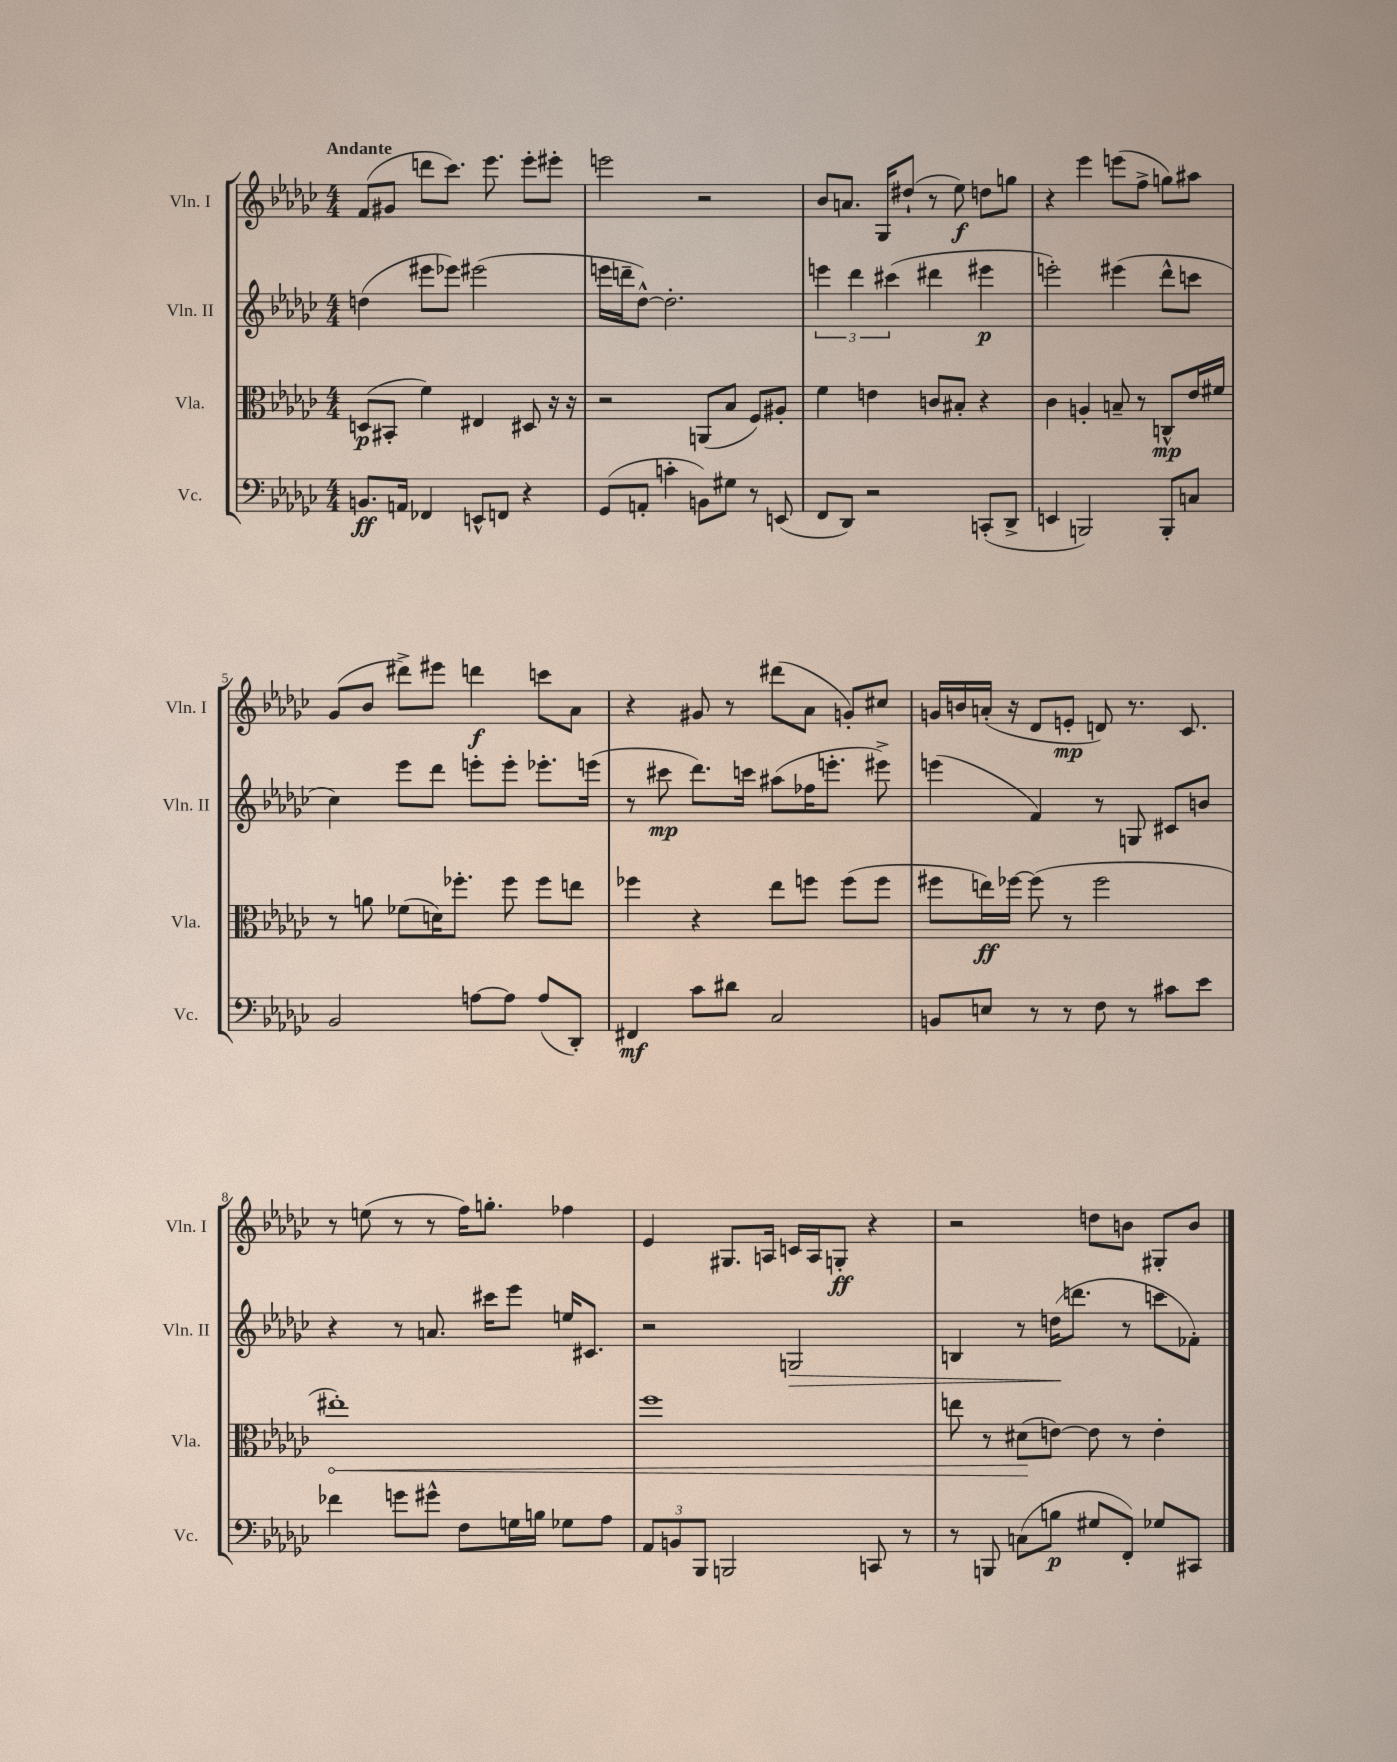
<<
\new StaffGroup <<
\new Staff = "s0" \with { instrumentName = "Vln. I" shortInstrumentName = "Vln. I" } {
    \clef treble \key ges \major \numericTimeSignature \time 4/4 \tempo "Andante"
    \autoBeamOff f'8[( gis'8] d'''8[ ces'''8.]) ees'''8. ees'''8[-. eis'''8]-. |
    e'''2 r2 |
    bes'8[ a'8.] ges16[ dis''8]-!( r8 ees''8\f) d''8[ g''8] |
    r4 ees'''4 e'''8[( f''8]-> g''8[) ais''8] |
    ges'8[( bes'8] dis'''8[->) eis'''8] d'''4\f c'''8[ aes'8] |
    r4 gis'8 r8 dis'''8[( aes'8] g'8[-.) cis''8] |
    g'16[ b'16 a'16]-.( r16 des'8[ e'8]-.\mp d'8) r8. ces'8. |
    r8 e''8( r8 r8 f''16[) g''8.]-. fes''4 |
    ees'4 gis8.[ a16] c'16[ a16 g8]-.\ff r4 |
    r2 d''8[ b'8] gis8[-. b'8] \bar "|." |
}
\new Staff = "s1" \with { instrumentName = "Vln. II" shortInstrumentName = "Vln. II" } {
    \clef treble \key ges \major \numericTimeSignature \time 4/4
    \autoBeamOff d''4( eis'''8[ ees'''8]) eis'''2( |
    e'''16[ d'''16-- des''8]~-^) des''2.-. |
    \tuplet 3/2 { e'''4 des'''4 cis'''4( } dis'''4 eis'''4\p |
    e'''2-.) eis'''4( des'''8[-^ c'''8] |
    ces''4) ees'''8[ des'''8] e'''8[-. e'''8]-. ees'''8.[-. e'''16]( |
    r8 cis'''8\mp des'''8.[) c'''16] ais''8[( fes''16 e'''8.]-. eis'''8->) |
    e'''4( f'4) r8 g8 cis'8[ b'8] |
    r4 r8 a'8. cis'''16[ ees'''8] e''16[ cis'8.] |
    r2 g2\> |
    b4 r8 d''16[\!( d'''8.] r8 c'''8[ fes'8]-.) \bar "|." |
}
\new Staff = "s2" \with { instrumentName = "Vla." shortInstrumentName = "Vla." } {
    \clef alto \key ges \major \numericTimeSignature \time 4/4
    \autoBeamOff d8[\p( bis,8]-. f'4) eis4 dis8 r16 r16 |
    r2 a,8[( bes8] f8[) ais8]-. |
    f'4 e'4 c'8[ bis8]-. r4 |
    ces'4 a4-. b8-- r8 c8[-^\mp ees'16 fis'16] |
    r8 a'8 fes'8[( d'16) fes''8.]-. fes''8 fes''8[ e''8] |
    fes''4 r4 ees''8[ f''8] f''8[( f''8] |
    fis''8[ e''16\ff) fes''16]~ fes''8( r8 fes''2 |
    \once \override Hairpin.circled-tip = ##t eis''1-.\<) |
    f''1 |
    e''8 r8 dis'8[\!( e'8]~) e'8 r8 e'4-. \bar "|." |
}
\new Staff = "s3" \with { instrumentName = "Vc." shortInstrumentName = "Vc." } {
    \clef bass \key ges \major \numericTimeSignature \time 4/4
    \autoBeamOff b,8.[\ff a,16] fes,4 e,8[-^ f,8] r4 |
    ges,8[( a,8]-. c'4-. b,8[) gis8] r8 e,8( |
    f,8[ des,8]) r2 c,8[-.( des,8]-> |
    e,4 b,,2) b,,8[-. c8] |
    bes,2 a8[~ a8] a8[( des,8]-.) |
    fis,4\mf ces'8[ dis'8] ces2 |
    b,8[ e8] r8 r8 f8 r8 cis'8[ ees'8] |
    fes'4 g'8[ gis'8]-^ f8[ g16 b16] ges8[ aes8] |
    \tuplet 3/2 { aes,8[ b,8 bes,,8] } b,,2 c,8 r8 |
    r8 b,,8 c8[( b8]\p gis8[ f,8]-.) ges8[ cis,8] \bar "|." |
}
>>
>>
